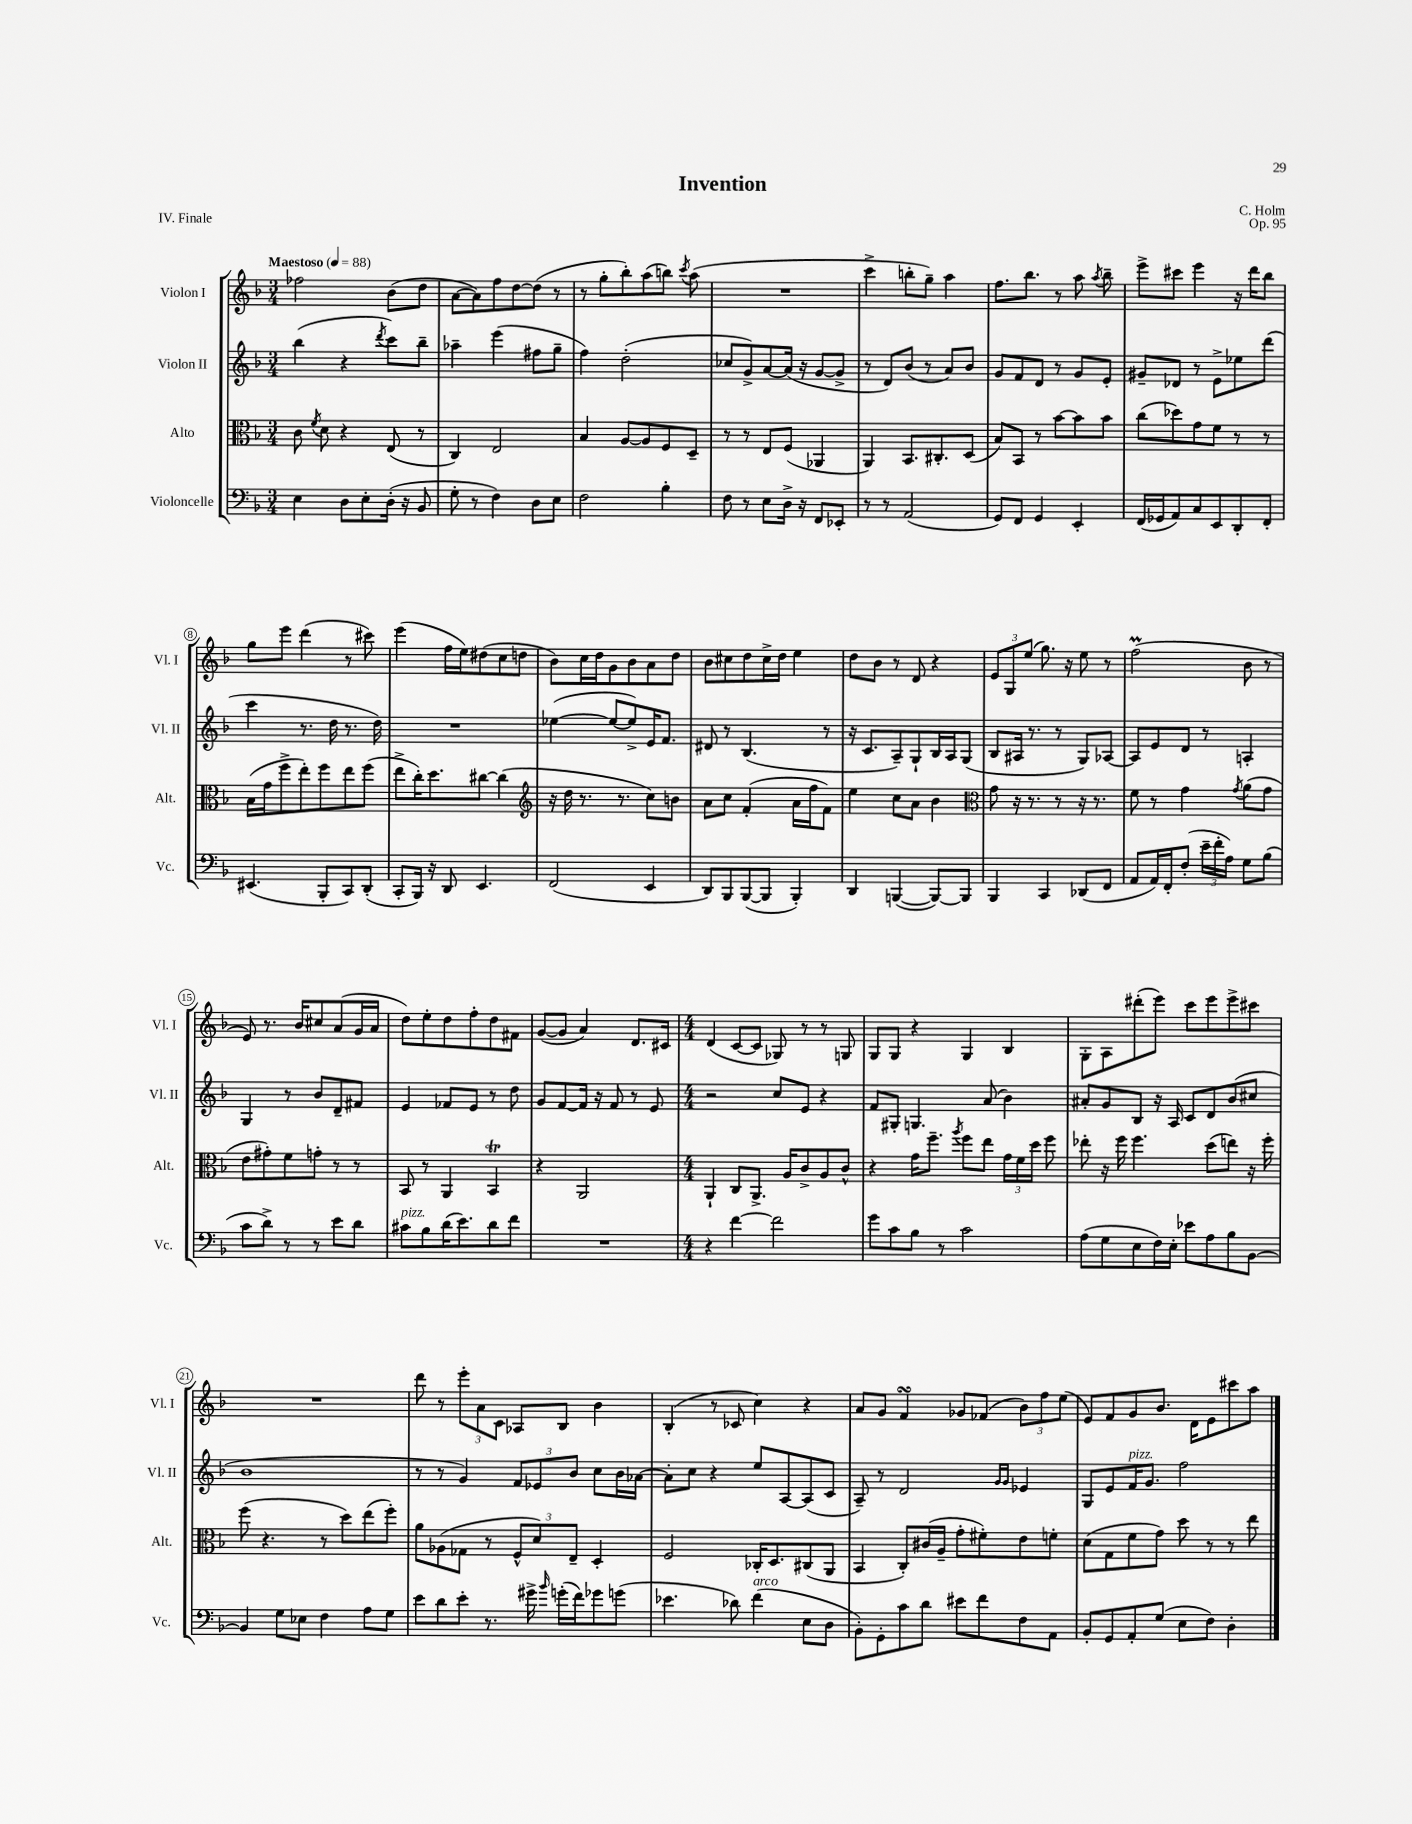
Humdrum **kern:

**kern	**kern	**kern	**kern
*staff4	*staff3	*staff2	*staff1
*clefF4	*clefC3	*clefG2	*clefG2
*k[b-]	*k[b-]	*k[b-]	*k[b-]
*M3/4	*M3/4	*M3/4	*M3/4
*MM88	*MM88	*MM88	*MM88
4E\	8c\	(4bb-\	2ff-\
.	8qf/	.	.
.	8d\	.	.
8D\L	4r	4r	.
8E'\	.	.	.
.	.	8qddd/	.
(16D'\Jk	(8E/	8ccc\L)	(8b-\L
16r	.	.	.
8BB-/	8r	8bb-~\J	8dd\J
=	=	=	=
8G'\	4C/)	4aa-~\	[8a\L
8r	.	.	8a\])
4F\)	2E/	(4eee\	8ff\
.	.	.	[8dd\
8D\L	.	8ff#\L	(8dd\]J
8E\J	.	8gg~\J	8r
=	=	=	=
2F\	4B-/	4ff\)	8r
.	.	.	8gg'\L
.	[8A/L	(2dd'\	8bb-'\)
.	8A/]	.	(8aa\
4B-'\	8F/	.	8bb\J)
.	.	.	8qccc/
.	8D~/J	.	(8aa\
=	=	=	=
8F\	8r	8cc-/L	2.r
8r	8r	8g^/)	.
8E\L	8E/L	[8a/	.
16D^\Jk	(8F/J	(16a/]Jk	.
16r	.	16r	.
8FF/L	4AA-/	[8g/L	.
8EE-'/J	.	8g^/]J	.
=	=	=	=
8r	4AA/)	8r	4ccc^\
8r	.	8d/L)	.
(2AA/	8.BB-/L	(8b-/J	8bb'\L
.	.	8r	8gg~\J)
.	8.C#'/	.	.
.	.	8a/L)	4aa\
.	(8D/J	8b-/J	.
=	=	=	=
8GG/L)	8B-/L)	8g/L	8.ff\L
8FF/J	8BB-/J	8f/	.
.	.	.	8.bb-\J
4GG/	8r	8d/J	.
.	[8b-\L	8r	8r
4EE'/	8b-\]	8g/L	8aa\
.	.	.	8qaa/
.	8b-\J	8e'/J	8bb-~\
=	=	=	=
(16FF/LL	(8cc\L	8g#~/L	8eee^\L
16GG-/J	.	.	.
8AA/)	8dd-\)	8d-/J	8ccc#\J
8C/	8g\	8r	4eee\
8EE/	8f\J	8e^\L	.
8DD'/	8r	8ee-\	16r
.	.	.	16ddd\LK
8FF'/J	8r	(8ddd\J	8bb-\J
=	=	=	=
(4.EE#/	(16B-\LL	4ccc\	8gg\L
.	16g\J	.	.
.	8ff^\	.	8eee\J
.	8ee'\)	8.r	(4ddd\
8BBB-'/L	8ff\	.	.
.	.	16dd\	.
8CC/)	8ee\	8.r	8r
(8DD'/J	(8ff\J	.	8ccc#\)
.	.	16dd\)	.
=	=	=	=
8CC'/L	8ee^\L	2.r	(4eee\
16BBB-/Jk)	16cc'\K)	.	.
16r	8.dd\	.	.
8DD/	.	.	16ff\LL
.	.	.	16ee\J)
4.EE/	[8cc#\J	.	(8dd#\
.	(4cc#\]	.	8cc\
.	.	.	8dd\J
=	=	=	=
*	*clefG2	*	*
(2FF/	16r	([4ee-\	8b-\L)
.	16dd\	.	.
.	8.r	.	16cc\L
.	.	.	16dd\J
.	.	8ee-/_L	8g\
.	8.r	.	.
.	.	8ee-^/])	8b-\
4EE/	8cc\L)	16e/K	8a\
.	.	8.f/J	.
.	8b\J	.	8dd\J
=	=	=	=
8DD/L)	8a\L	8d#/	8b-\L
8BBB-/	8cc\J	8r	8cc#\
([8BBB-/	(4f'/	(4.B-/	8dd\
8BBB-/]J	.	.	16cc#^\L
.	.	.	16dd\JJ
4BBB-'/)	16a\LL	.	4ee\
.	16ff\J	.	.
.	8f\J)	8r	.
=	=	=	=
4DD/	4ee\	16r	8dd\L
.	.	8.c/L	.
.	.	.	8b-\J
([4BBB/	8cc\L	8A~/)	8r
.	8a\J	8G`/	8d/
8BBB/_L)	4b-\	16B-/L	4r
.	.	16A/J	.
8BBB/]J	.	(8G/J	.
=	=	=	=
*	*clefC3	*	*
4BBB-/	8g\	8B-/L	12e/L
.	.	.	12G/
.	16r	16A#/Jk	.
.	.	.	(12ee/J
.	8.r	8.r	.
4CC/	.	.	8.gg\)
.	8r	8r	.
.	.	.	16r
(8DD-/L	16r	8G/L)	8ee\
.	8.r	.	.
8FF/J	.	[8A-/J	8r
=	=	=	=
8AA/L	8f\	8A-/]L	(2ff\
16AA/L)	8r	8e/	.
16FF'/J	.	.	.
(8F'/J	4g\	8d/J	.
24e~\LL	.	8r	.
24f'\	.	.	.
24A\JJ)	.	.	.
.	8qg/	.	.
8G\L	(8a\L	4A'/	8b-\
(8B-\J	8g\J	.	8r
=	=	=	=
8c\L	8e\L	4G/	8e/)
8d^\J)	8g#'\)	.	8.r
8r	8f\	8r	.
.	.	.	16b-/LK
8r	8g'\J	8b-/L	8cc#/
8e\L	8r	8d~/	(8a/
8d\J	8r	8f#/J	16g/L
.	.	.	16a/JJ
=	=	=	=
8c#\L	8BB-/	4e/	8dd\L)
8B-\	8r	.	8ee'\
(16d\K	4AA/	8f-/L	8dd\
8.e\)	.	.	.
.	.	8e/J	8ff'\
8d\	4BB-/	8r	8dd\
8f\J	.	8dd\	8f#\J
=	=	=	=
2.r	4r	8g/L	([8g/L
.	.	[8f/	8g/]J
.	2AA/	16f/]Jk	4a/)
.	.	16r	.
.	.	8f/	.
.	.	8r	8.d/L
.	.	8e/	.
.	.	.	16c#/Jk
=	=	=	=
*M4/4	*M4/4	*M4/4	*M4/4
4r	4AA`/	2r	(4d/
[4f\	8C/L	.	[8c/L
.	8.AA^/J	.	8c/]J
2f\]	.	8cc/L	8G-/)
.	16A/LK	.	.
.	8c^/	8e/J	8r
.	8A/	4r	8r
.	8c^^/J	.	8G/
=	=	=	=
8g\L	4r	8f/L	8G/L
8c\	.	8G#'/J	8G/J
8B-\J	16g\LK	4.G/	4r
.	8.ff~\J	.	.
8r	.	.	.
.	8qaa/	.	.
2c\	8ff\L	.	4G/
.	8ee\J	(8a/	.
.	24g\LL	4b-\)	4B-/
.	24f\	.	.
.	24dd\JJ	.	.
.	8ff\	.	.
=	=	=	=
(8A\L	8ee-'\	8a#'/L	8G'\L
8G\	16r	8g/	8A\
.	16ff\	.	.
8E\	4.ff\	8B-/J	(8ddd#'\
16F\L)	.	16r	8eee\J)
16E'\JJ	.	16A/	.
8e-\L	.	8c/L	8ccc\L
8A\	(8dd\L	8d/	8eee\
8B-\	8ee\J)	(8b-/	8eee^\
[8BB-\J	16r	8cc#/J	8ccc#\J
.	16ff'\	.	.
=	=	=	=
4BB-/]	(8ff\	1b-	1r
.	4.r	.	.
8G\L	.	.	.
8E-\J	.	.	.
4F\	8r	.	.
.	8dd\L)	.	.
8A\L	(8ee\	.	.
8G\J	8ff'\J)	.	.
=	=	=	=
8e\L	8a\L	8r	8ddd\
8d\	(8A-\	8r	8r
8e'\J	8G-\J	4g/)	12eee'\L
.	.	.	12a\
8.r	8r	.	.
.	.	.	12c\J
.	12F^^/L	12f/L	8A-/L
16g#^\	.	.	.
.	12d/)	12e-/	.
16qqb-/	.	.	.
(16g'\LL	.	.	8B-/J
.	12E~/J	12b-/J	.
16f\J)	.	.	.
8g-\	4D'/	8cc\L	4b-\
(8g\J	.	16b-\L	.
.	.	[16a-\JJ	.
=	=	=	=
4.e-\	2F/	8a-'\]L	(4B-'/
.	.	8cc\J	.
.	.	4r	8r
8d-\)	.	.	8c-/
(4f\	16C-'/LK	8ee/L	4cc\)
.	8.D/	.	.
.	.	[8A/	.
8E\L	(8C#/	(8A/]	4r
8D\J	8AA/J	8c/J	.
=	=	=	=
8BB-'\L)	4BB-/	8A~/)	8a/L
8GG'\	.	8r	8g/J
8c\	8C'/L)	2d/	4f/
8d\J	(16c#/L	.	.
.	16A~/JJ	.	.
8e#\L	8g'\L	.	8g-/L
8f\	8f#'\)	.	(8f-/J
.	.	16qqg/LL	.
.	.	16qqg/JJ	.
8F\	8e\	4e-/	12b-\L)
.	.	.	12ff\
8AA\J	8f'\J	.	.
.	.	.	(12ee\J
=	=	=	=
8BB-'/L	(8d\L	8G/L	8e/L)
8GG/	8G\	8e/	8f/
8AA'/	8f\	16f/K	8g/
.	.	8.g/J	.
(8G/J	8g\J)	.	8.b-/J
8E\L	8dd\	2ff\	.
.	.	.	16d\LK
8F\J)	8r	.	8e\
4D'\	8r	.	8ccc#\
.	8ee\	.	8aa\J
==	==	==	==
*-	*-	*-	*-
